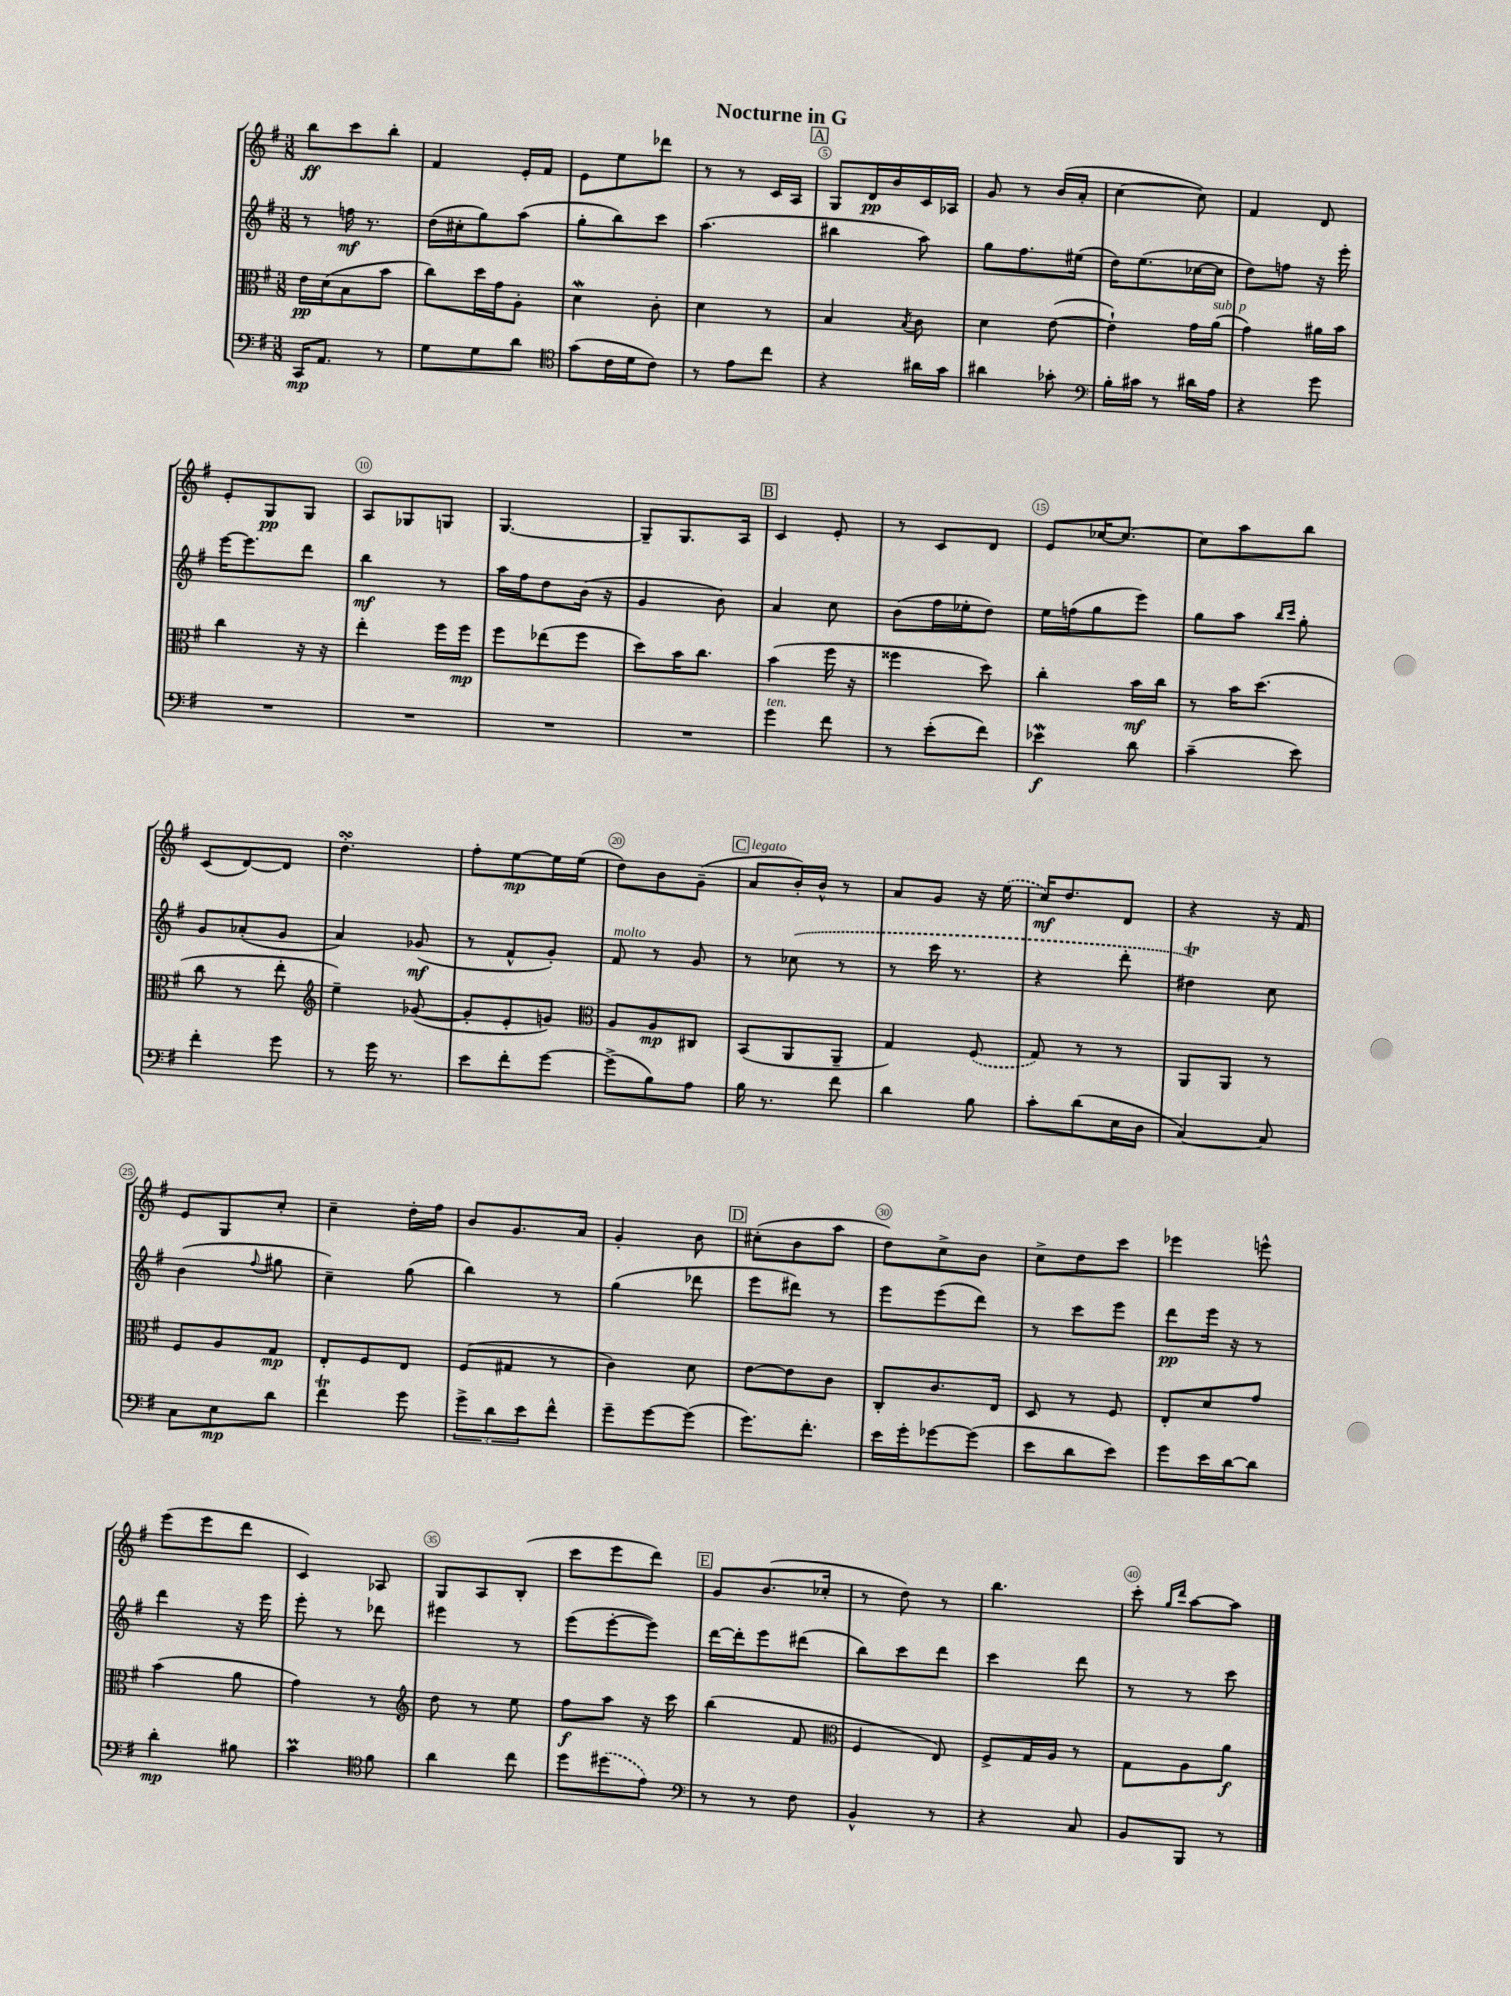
\header { title = "Nocturne in G" }
<<
\new StaffGroup <<
\new Staff = "s0" {
    \clef treble \key g \major \numericTimeSignature \time 3/8
    b''8\ff c'''8 b''8-. |
    fis'4 e'16-. fis'16 |
    e'8 e''8 des'''8 |
    r8 r8 c'16 a16 |
    \mark \markup { \box "A" } g8 d'16\pp b'16 c'16 aes16 |
    g'8 r8 b'16( a'16-. |
    c''4~ c''8) |
    fis'4 d'8 |
    e'8-. g8\pp g8 |
    a8 ges8 g8 |
    g4.~ |
    g8-- g8. a16 |
    \mark \markup { \box "B" } c'4 e'8-. |
    r8 c'8 d'8 |
    e'8 ces''16~ ces''8.~ |
    ces''8 a''8 b''8 |
    c'8( d'8~) d'8 |
    d''4.-.\turn |
    fis''8-. e''8~\mp e''16 e''16( |
    d''8) b'8 g'8--( |
    \mark \markup { \box "C" } a'8^\markup { \italic "legato" } b'16-.) b'16-^ r8 |
    a'8 g'8 r16 \once \slurDashed e''16( |
    c''16\mf) d''8. d'8 |
    r4 r16 fis'16 |
    e'8 g8 c''8-. |
    c''4-- d''16-. fis''16 |
    b'8 g'8. a'16 |
    g'4-. b'8 |
    \mark \markup { \box "D" } cis''8-.( b'8 a''8 |
    d''8) c''8-> b'8 |
    c''8-> d''8 c'''8 |
    ees'''4 e'''8-^ |
    e'''8( e'''8 d'''8 |
    c'4) aes8 |
    g8 a8 b8-.( |
    c'''8 e'''8 d'''8) |
    \mark \markup { \box "E" } g'8 b'8.( ces''16-. |
    r8 d''8) r8 |
    b''4. |
    c'''8-. \grace { g''16 d'''16 } a''8~ a''8 \bar "|." |
}
\new Staff = "s1" {
    \clef treble \key g \major \numericTimeSignature \time 3/8
    r8 f''16\mf r8. |
    d''16( cis''16-. g''8) a''8( |
    g''8-. b''8) c'''8 |
    a''4.( |
    \mark \markup { \box "A" } bis''4 a''8) |
    g''8 fis''8. eis''16( |
    d''16) e''8.( ces''16~ ces''16 |
    d''8) f''8 r16 e'''16-. |
    e'''16~ e'''8. d'''8 |
    b''4\mf r8 |
    a''16 fis''16 d''8 b'16( r16 |
    g'4 b'8) |
    \mark \markup { \box "B" } a'4 c''8 |
    b'8( fis''16 ees''16-. d''8) |
    e''16 f''16( g''8 e'''8) |
    g''8 a''8 \grace { b''16 c'''16 } g''8-. |
    g'8 aes'8-.( g'8 |
    a'4) ges'8\mf( |
    r8 fis'8-^ g'8-.) |
    fis'8^\markup { \italic "molto" } r8 g'8 |
    \mark \markup { \box "C" } r8 \once \slurDashed ces''8( r8 |
    r8 c'''16 r8. |
    r4 d'''8-. |
    dis''4\trill) c''8 |
    b'4( \appoggiatura { fis''8 } gis''8 |
    c''4--) g''8( |
    b''4) r8 |
    g''4( des'''8 |
    \mark \markup { \box "D" } e'''8 dis'''8) r8 |
    e'''8 e'''8( d'''8) |
    r8 c'''8 e'''8 |
    d'''8\pp e'''16 r16 r8 |
    d'''4 r16 e'''16 |
    e'''8-. r8 des'''8 |
    eis'''4 r8 |
    e'''8( e'''8~-. e'''8) |
    \mark \markup { \box "E" } d'''16~ d'''16-. e'''8 dis'''8( |
    b''8) c'''8 d'''8 |
    c'''4 d'''8 |
    r8 r8 c'''8 \bar "|." |
}
\new Staff = "s2" {
    \clef alto \key g \major \numericTimeSignature \time 3/8
    e'16\pp d'16( b8 b'8 |
    c''8) d''16 g'16 a8-. |
    d'4\mordent c'8-. |
    d'4 r8 |
    \mark \markup { \box "A" } b4 \acciaccatura { b8 } c'8 |
    d'4 e'8~( |
    e'4-!) g'16 a'16^\markup { \italic "sub. p" }( |
    g'4) ais'16 b'16 |
    c''4 r16 r16 |
    e''4-. fis''16 fis''16\mp |
    fis''8 ees''8( fis''8 |
    d''8) b'16 c''8. |
    \mark \markup { \box "B" } b'4( fis''16 r16 |
    fisis''4 d''8) |
    c''4-. b'16\mf c''16 |
    r8 b'16 d''8.( |
    c''8 r8 e''8-. |
    \clef treble e''4--) ges'8~( |
    ges'8-. e'8-. g'8) |
    \clef alto a8 a8\mp cis8 |
    \mark \markup { \box "C" } b,8( a,8 a,8-- |
    g4) \once \slurDashed fis8( |
    g8) r8 r8 |
    a,8 a,8 r8 |
    fis8 a8 g8\mp |
    e8-. fis8 e8 |
    fis8( gis8 r8 |
    c'4) d'8 |
    \mark \markup { \box "D" } e'8~ e'8 c'8 |
    c8-. c'8. e16 |
    d8 r8 fis8 |
    e8-. d'8 g'8 |
    b'4( a'8 |
    g'4) r8 |
    \clef treble d''8 r8 e''8 |
    fis''8\f a''8 r16 c'''16 |
    \mark \markup { \box "E" } b''4( fis'8 |
    \clef alto fis4 e8) |
    fis8-> g16 a16 r8 |
    g8 a8 a'8\f \bar "|." |
}
\new Staff = "s3" {
    \clef bass \key g \major \numericTimeSignature \time 3/8
    c,16\mp a,8. r8 |
    g8 g8 d'8 |
    \clef tenor g'8( c'16 d'16 c'8) |
    r8 e'8 c''8 |
    \mark \markup { \box "A" } r4 ais'16 g'16 |
    ais'4 ges'8-. |
    \clef bass b16-. cis'16 r8 dis'16 a16 |
    r4 g'8 |
    R4. |
    R4. |
    R4. |
    R4. |
    \mark \markup { \box "B" } g'4^\markup { \italic "ten." } fis'8 |
    r8 e'8-.( fis'8) |
    ees'4\mordent\f d'8 |
    c'4--( e'8) |
    fis'4-. g'8 |
    r8 g'16 r8. |
    e'8 fis'8-. g'8~ |
    g'8->( b8) a8 |
    \mark \markup { \box "C" } b16 r8. fis'8 |
    d'4 b8 |
    c'8-. d'8( e16 d16 |
    c4~) c8 |
    c8 e8\mp d'8 |
    fis'4\trill g'8 |
    \tuplet 3/2 { g'8-> d'8 e'8 } fis'8-^ |
    g'8-- g'8~ g'8( |
    \mark \markup { \box "D" } g'8.) fis'8.-. |
    e'16 g'16-. ges'8~ ges'8( |
    e'8 d'8 e'8) |
    g'8 e'16 d'16~ d'8 |
    d'4-.\mp bis8 |
    c'4\prall \clef tenor fis'8 |
    a'4 c''8 |
    d''8 \once \slurDashed dis''8( e'8) |
    \mark \markup { \box "E" } \clef bass r8 r8 fis8 |
    b,4-^ r8 |
    r4 c8 |
    b,8 b,,8 r8 \bar "|." |
}
>>
>>
\layout { \context { \Score \override BarNumber.break-visibility = ##(#f #t #t) barNumberVisibility = #(every-nth-bar-number-visible 5) \override BarNumber.stencil = #(make-stencil-circler 0.1 0.3 ly:text-interface::print) } }
